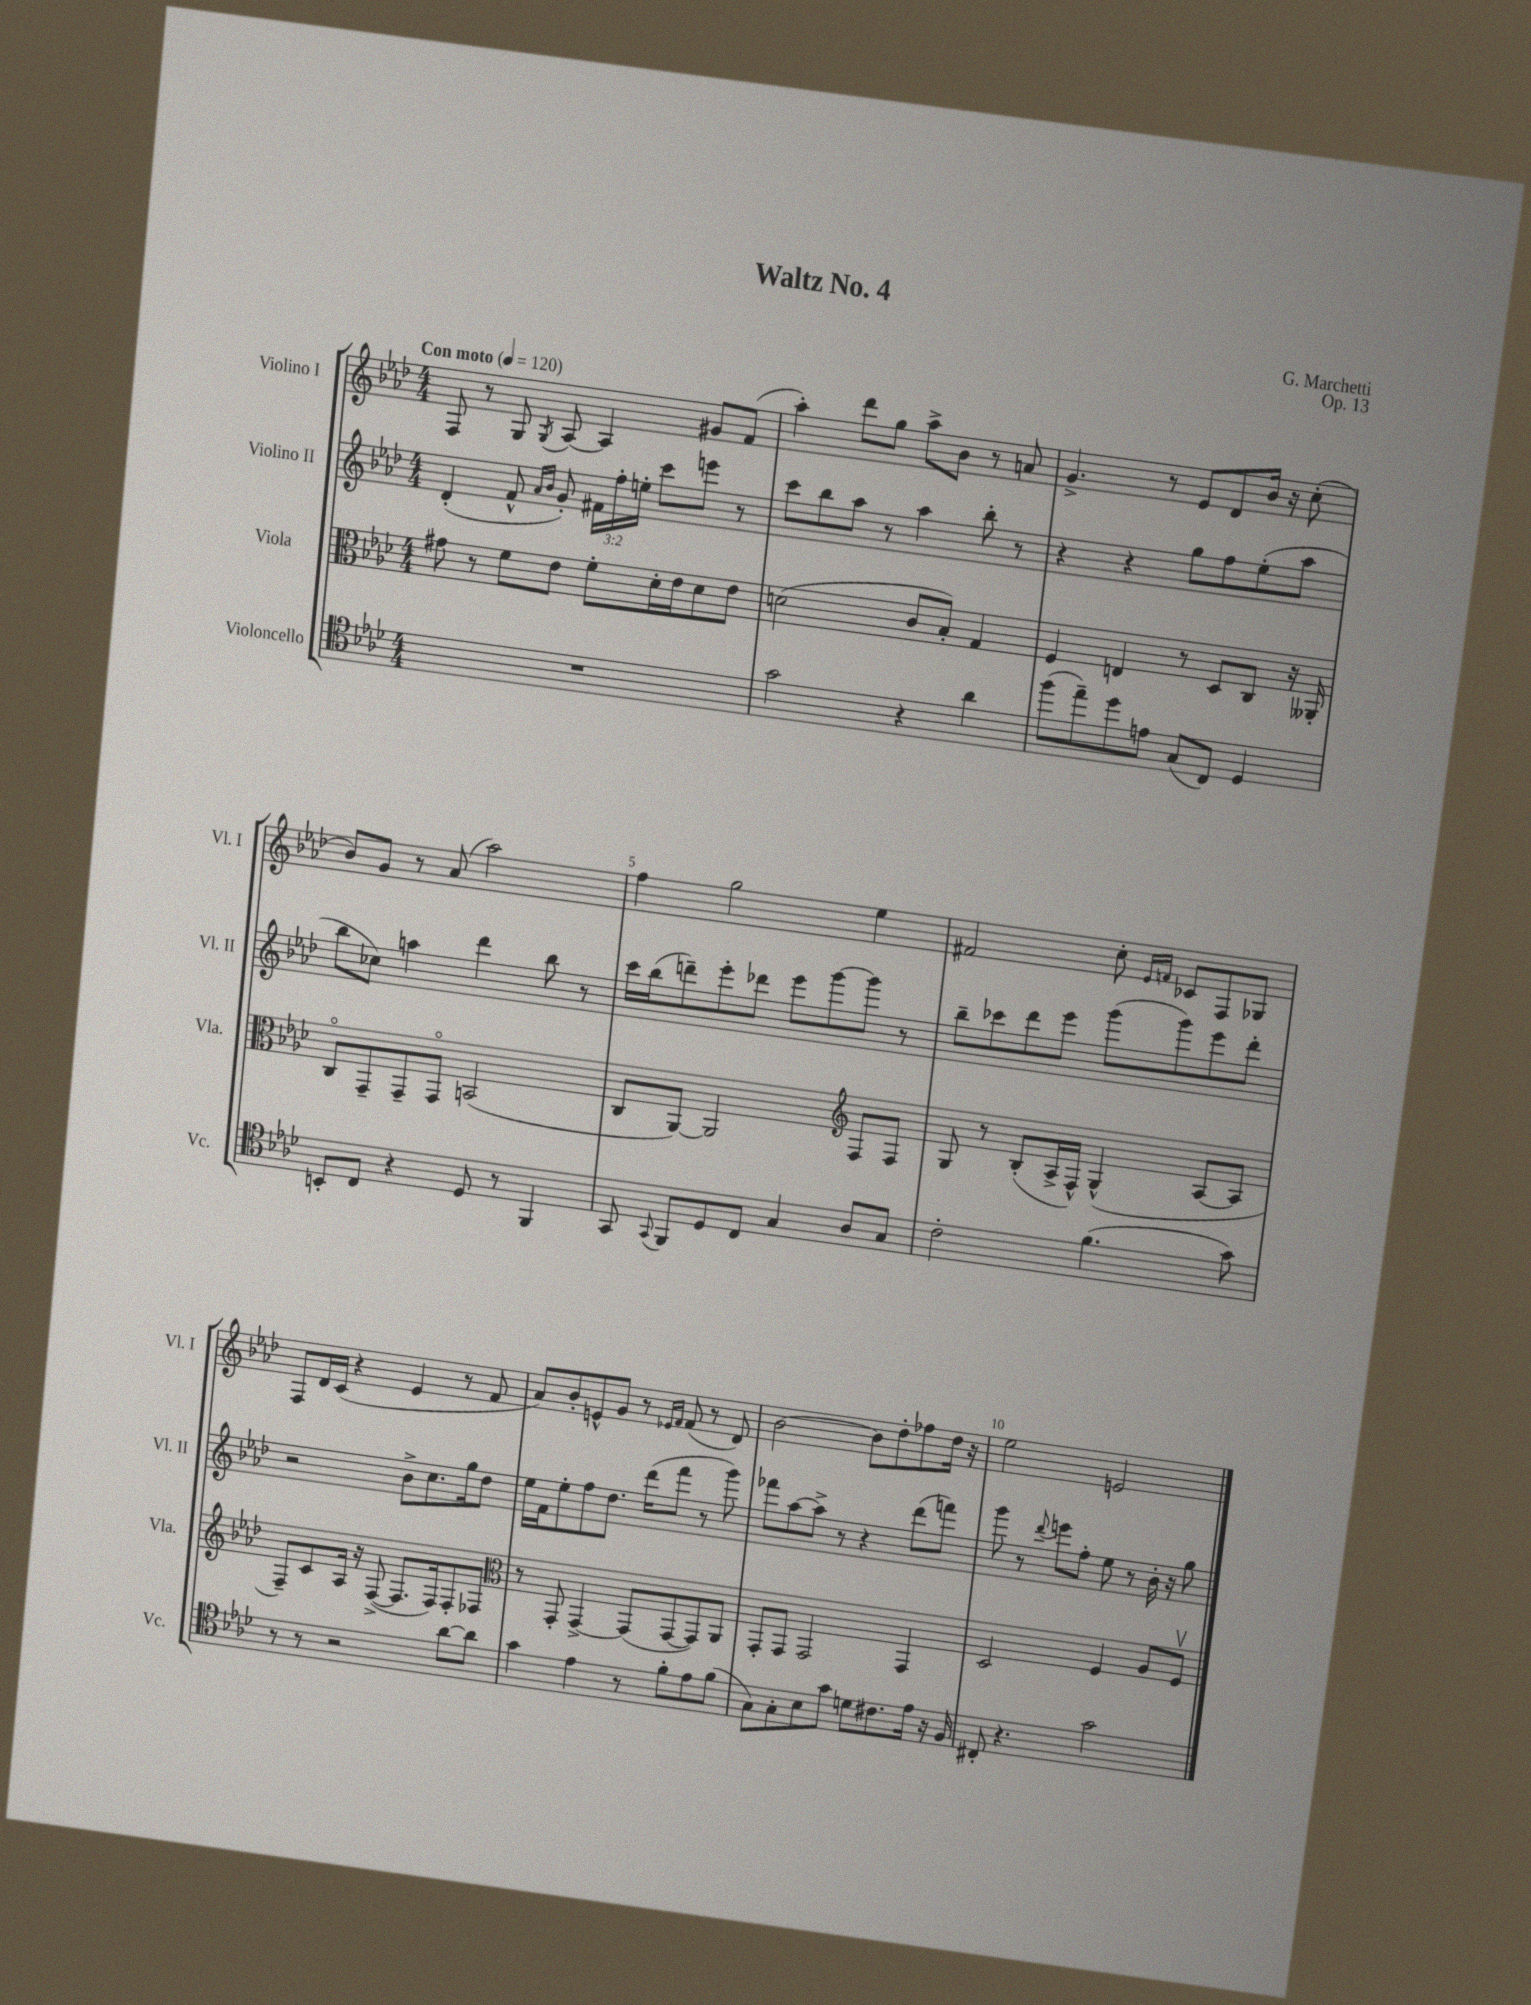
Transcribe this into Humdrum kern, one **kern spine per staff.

**kern	**kern	**kern	**kern
*staff4	*staff3	*staff2	*staff1
*clefC4	*clefC3	*clefG2	*clefG2
*k[b-e-a-d-]	*k[b-e-a-d-]	*k[b-e-a-d-]	*k[b-e-a-d-]
*M4/4	*M4/4	*M4/4	*M4/4
*MM120	*MM120	*MM120	*MM120
1r	8g#	(4d-'	8F
.	8r	.	8r
.	8f	8f^^	8G
.	.	16qqa-	.
.	.	16qqb-	8qG
.	8e-	8g')	[8A-
.	8f'	24f#	4A-]
.	.	24ff'	.
.	.	24ee'	.
.	16d-'	8ccc	.
.	16e-	.	.
.	8d-	8eee	8g#
.	8e-	8r	(8f
=	=	=	=
2g	(2d	8ccc	4aa-')
.	.	8bb-	.
.	.	8aa-	8ddd-
.	.	8r	8gg
4r	8c	4aa-	8aa-^
.	8B-')	.	8b-
4a-	4G	8bb-'	8r
.	.	8r	8a
=	=	=	=
(8ff	4F	4r	4.g^
8ee-~)	.	.	.
8dd-	4E	4r	.
8e	.	.	8r
(8G	8r	8gg	8e-
8C)	8D-	8ff	8d-
4D-	8C	(8ee-'	16b-
.	.	.	16r
.	16r	8aa-	(8cc'
.	16AA--'	.	.
=	=	=	=
8BB'	8Co	8bb-	8b-)
8C	8GG~	8cc-)	8g
4r	8GG~	4aa	8r
.	8GGo	.	(8a-
8D-	(2BB	4ddd-	2aa-)
8r	.	.	.
4FF	.	8bb-	.
.	.	8r	.
=	=	=	=
8GG	8C	16ccc	4ff
.	.	(16bb-	.
8qqGG	.	.	.
8FF	[8AA-)	8ddd~)	.
8D-	2AA-]	8eee-'	2gg
8C	.	8ddd-	.
4G	.	8eee-	.
.	.	[8ggg	.
*	*clefG2	*	*
8A-	8F	8ggg]	4ee-
8G	8F	8r	.
=	=	=	=
2c'	8G	8bb-~	2f#
.	8r	8ccc-	.
.	(8B-'	8ddd-	.
.	16A-^	8eee-	.
.	16F^^)	.	.
(4.f	(4G^^	(8ggg	8cc'
.	.	.	16qqe-
.	.	.	16qqf
.	.	8ggg)	8c-
.	[8A-	8eee-	8F
8g)	8A-]	8ddd-'	8G-
=	=	=	=
8r	8F~)	2r	8F
8r	8c	.	16d-
.	.	.	(16c
2r	16A-	.	4r
.	16r	.	.
.	([8F^	.	.
.	8.F]	8b-^	4e-
.	.	8.cc	.
.	16F)	.	.
[8a-	8F'	.	8r
.	.	16gg	.
8a-]	8F-	8dd-	8f
=	=	=	=
*	*clefC3	*	*
4g	8r	16ee-	8a-)
.	.	16f	.
.	8GG'	8ee-'	8b-'
4e-	[4GG^	8ff	8e^^
.	.	8.dd-	8g
8r	(8GG]	.	8r
.	.	(16ddd-	.
.	.	.	16qqe-
.	.	.	16qqf
8f'	[8GG	8fff	(8f
8e-	8GG])	8r	8r
(8f	8AA-	8ggg)	8d-)
=	=	=	=
8G)	8GG'	8fff-	[2b-
8G'	8GG	[8aa-	.
8B-	2GG	8aa-^]	.
8g	.	8r	.
8d	.	4r	8b-]
8.c#	.	.	8dd-'
.	4GG	(8ddd-	8ff-
16e-	.	.	.
16r	.	8fff)	16dd-
16F	.	.	16r
=	=	=	=
8C#'	2D-	8ggg	2ee-
4.r	.	8r	.
.	.	8qqddd-	.
.	.	8eee	.
.	.	8ff'	.
2g	4F	8ee-	2e
.	.	8r	.
.	8A-	16b-'	.
.	.	16r	.
.	8Fv	8gg	.
==	==	==	==
*-	*-	*-	*-
